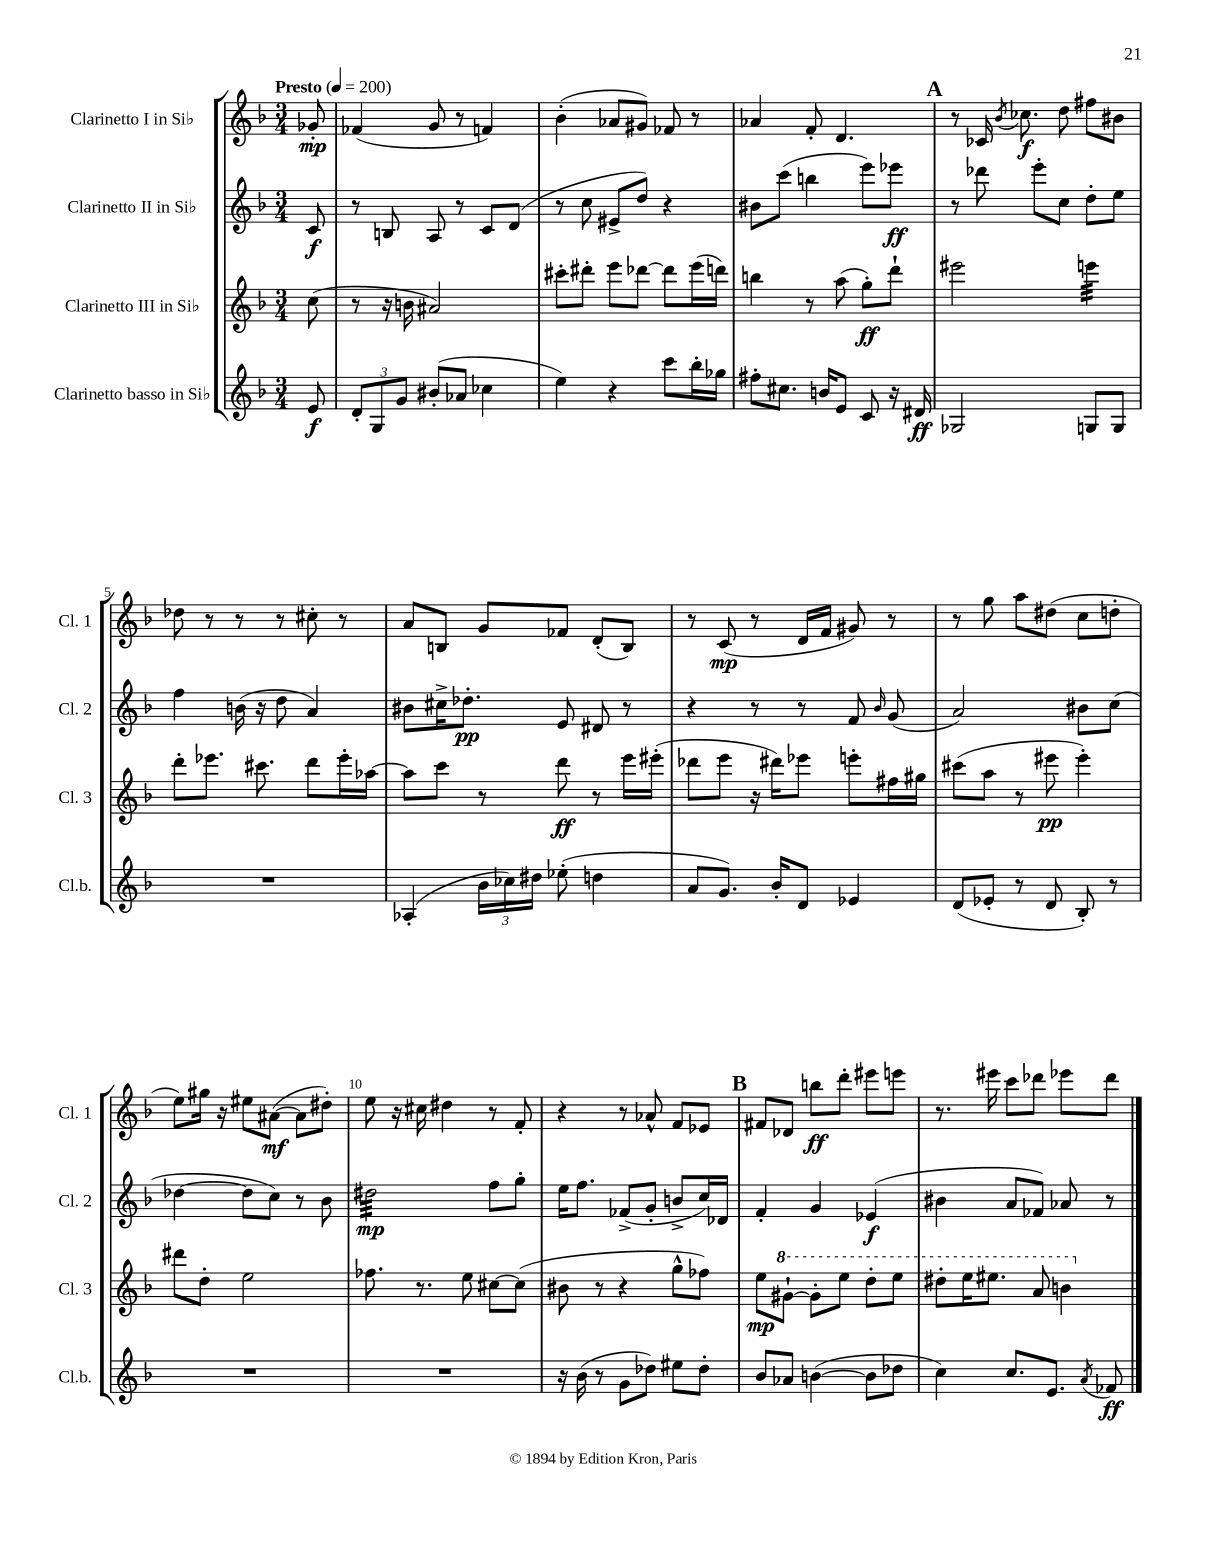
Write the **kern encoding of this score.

**kern	**kern	**kern	**kern
*staff4	*staff3	*staff2	*staff1
*clefG2	*clefG2	*clefG2	*clefG2
*k[b-]	*k[b-]	*k[b-]	*k[b-]
*M3/4	*M3/4	*M3/4	*M3/4
*MM200	*MM200	*MM200	*MM200
8e/	(8cc\	8c/	8g-'/
=	=	=	=
12d'/L	8r	8r	(4f-/
12G/	.	.	.
.	16r	8B/	.
12g/J	.	.	.
.	16b\	.	.
(8b#'/L	2a#/)	8A/	8g/
8a-/J	.	8r	8r
4cc-\	.	8c/L	4f/)
.	.	(8d/J	.
=	=	=	=
4ee\)	8ccc#'\L	8r	(4b-'\
.	8ddd#'\J	8cc\	.
4r	8eee\L	8e#^/L	8a-/L
.	[8ddd-\J	8dd/J)	8g#/J)
8ccc\L	8ddd-\]L	4r	8f-/
16bb-'\L	(16eee\L	.	8r
16gg-\JJ	16ddd\JJ)	.	.
=	=	=	=
8ff#'\L	4bb\	8b#\L	4a-/
8.cc#\J	.	(8ccc\J	.
.	8r	4bb\	8f'/
16b/LK	.	.	.
8e/J	(8aa\	.	4.d/
8c/	8gg'\L)	8eee\L)	.
16r	8ddd`\J	8eee-\J	.
16d#/	.	.	.
=	=	=	=
2G-/	2eee#\	8r	8r
.	.	8ddd-\	16c-/
.	.	.	8qb-/
.	.	.	8.cc-\
.	.	8eee'\L	.
.	.	8cc\J	8dd\
8G/L	4eee\	8dd'\L	8ff#\L
8G/J	.	8ee\J	8b#\J
=	=	=	=
2.r	8ddd'\L	4ff\	8dd-\
.	8.eee-\J	.	8r
.	.	(16b\	8r
.	8.ccc#\	16r	.
.	.	8dd\	8r
.	8ddd\L	4a/)	8cc#'\
.	16eee-'\L	.	8r
.	[16aa-\JJ	.	.
=	=	=	=
(4A-'/	8aa-\]L	8b#\L	8a/L
.	8ccc\J	16cc#^\K	8B/J
.	.	8.dd-'\J	.
24b-\LL	8r	.	8g/L
24cc-\)	.	.	.
24dd#\JJ	.	.	.
(8ee-'\	8ddd\	8e/	8f-/J
4dd\	8r	8d#/	(8d'/L
.	16eee\LL	8r	8B/J)
.	(16eee#'\JJ	.	.
=	=	=	=
8a/L	8ddd-\L	4r	8r
8.g/J)	8eee\J	.	(8c/
.	16r	8r	8r
16b-'/LK	16ddd#\LK)	.	.
8d/J	8eee-\J	8r	16d/LL
.	.	.	16f/JJ
4e-/	8eee'\L	8f/	8g#/)
.	.	16qqb-/	.
.	16ff#\L	(8g/	8r
.	16gg#\JJ	.	.
=	=	=	=
(8d/L	(8ccc#\L	2a/)	8r
8e-'/J	8aa\J	.	8gg\
8r	8r	.	8aa\L
8d/	8eee#\	.	(8dd#\J
8B-'/)	4eee#'\)	8b#\L	8cc\L
8r	.	(8cc\J	8dd'\J
=	=	=	=
2.r	8ddd#\L	[4dd-\	8ee\L)
.	8dd'\J	.	16gg#\Jk
.	.	.	16r
.	2ee\	8dd-\]L	8ee#\L
.	.	8cc\J)	([8a#\J
.	.	8r	8a#\]L
.	.	8b-\	8dd#'\J)
=	=	=	=
2.r	8.ff-\	2dd#\	8ee\
.	.	.	16r
.	8.r	.	16cc#\
.	.	.	4dd#\
.	8ee\	.	.
.	[8cc#\L	8ff\L	8r
.	(8cc#\]J	8gg'\J	8f'/
=	=	=	=
16r	8b#\	16ee\LK	4r
(16b-\	.	8.ff\J	.
8r	8r	.	.
8g\L	4r	(8f-^/L	8r
8dd-\J)	.	8g'/J	8a-^^/
8ee#\L	8gg^^\L	8b^/L	8f/L
8dd-'\J	8ff-\J)	16cc/L)	8e-/J
.	.	16d-/JJ	.
=	=	=	=
8b-/L	8ee\L	4f'/	8f#/L
8a-/J	[8gg#`\J	.	8d-/J
([4b\	8gg#'\]L	4g/	8bb\L
.	8eee\J	.	8ddd'\J
8b\]L	8ddd'\L	(4e-/	8eee#\L
8dd-\J	8eee\J	.	8eee\J
=	=	=	=
4cc\)	8ddd#'\L	4b#\	8.r
.	16eee\K	.	.
.	8.eee#\J	.	16eee#\
8.cc/L	.	8a/L	8ccc\L
.	8aa/	8f-/J)	8ddd-\J
8.e/J	.	.	.
.	4bb\	8a-/	8eee-\L
8qa/	.	.	.
8f-/	.	8r	8ddd-\J
==	==	==	==
*-	*-	*-	*-
